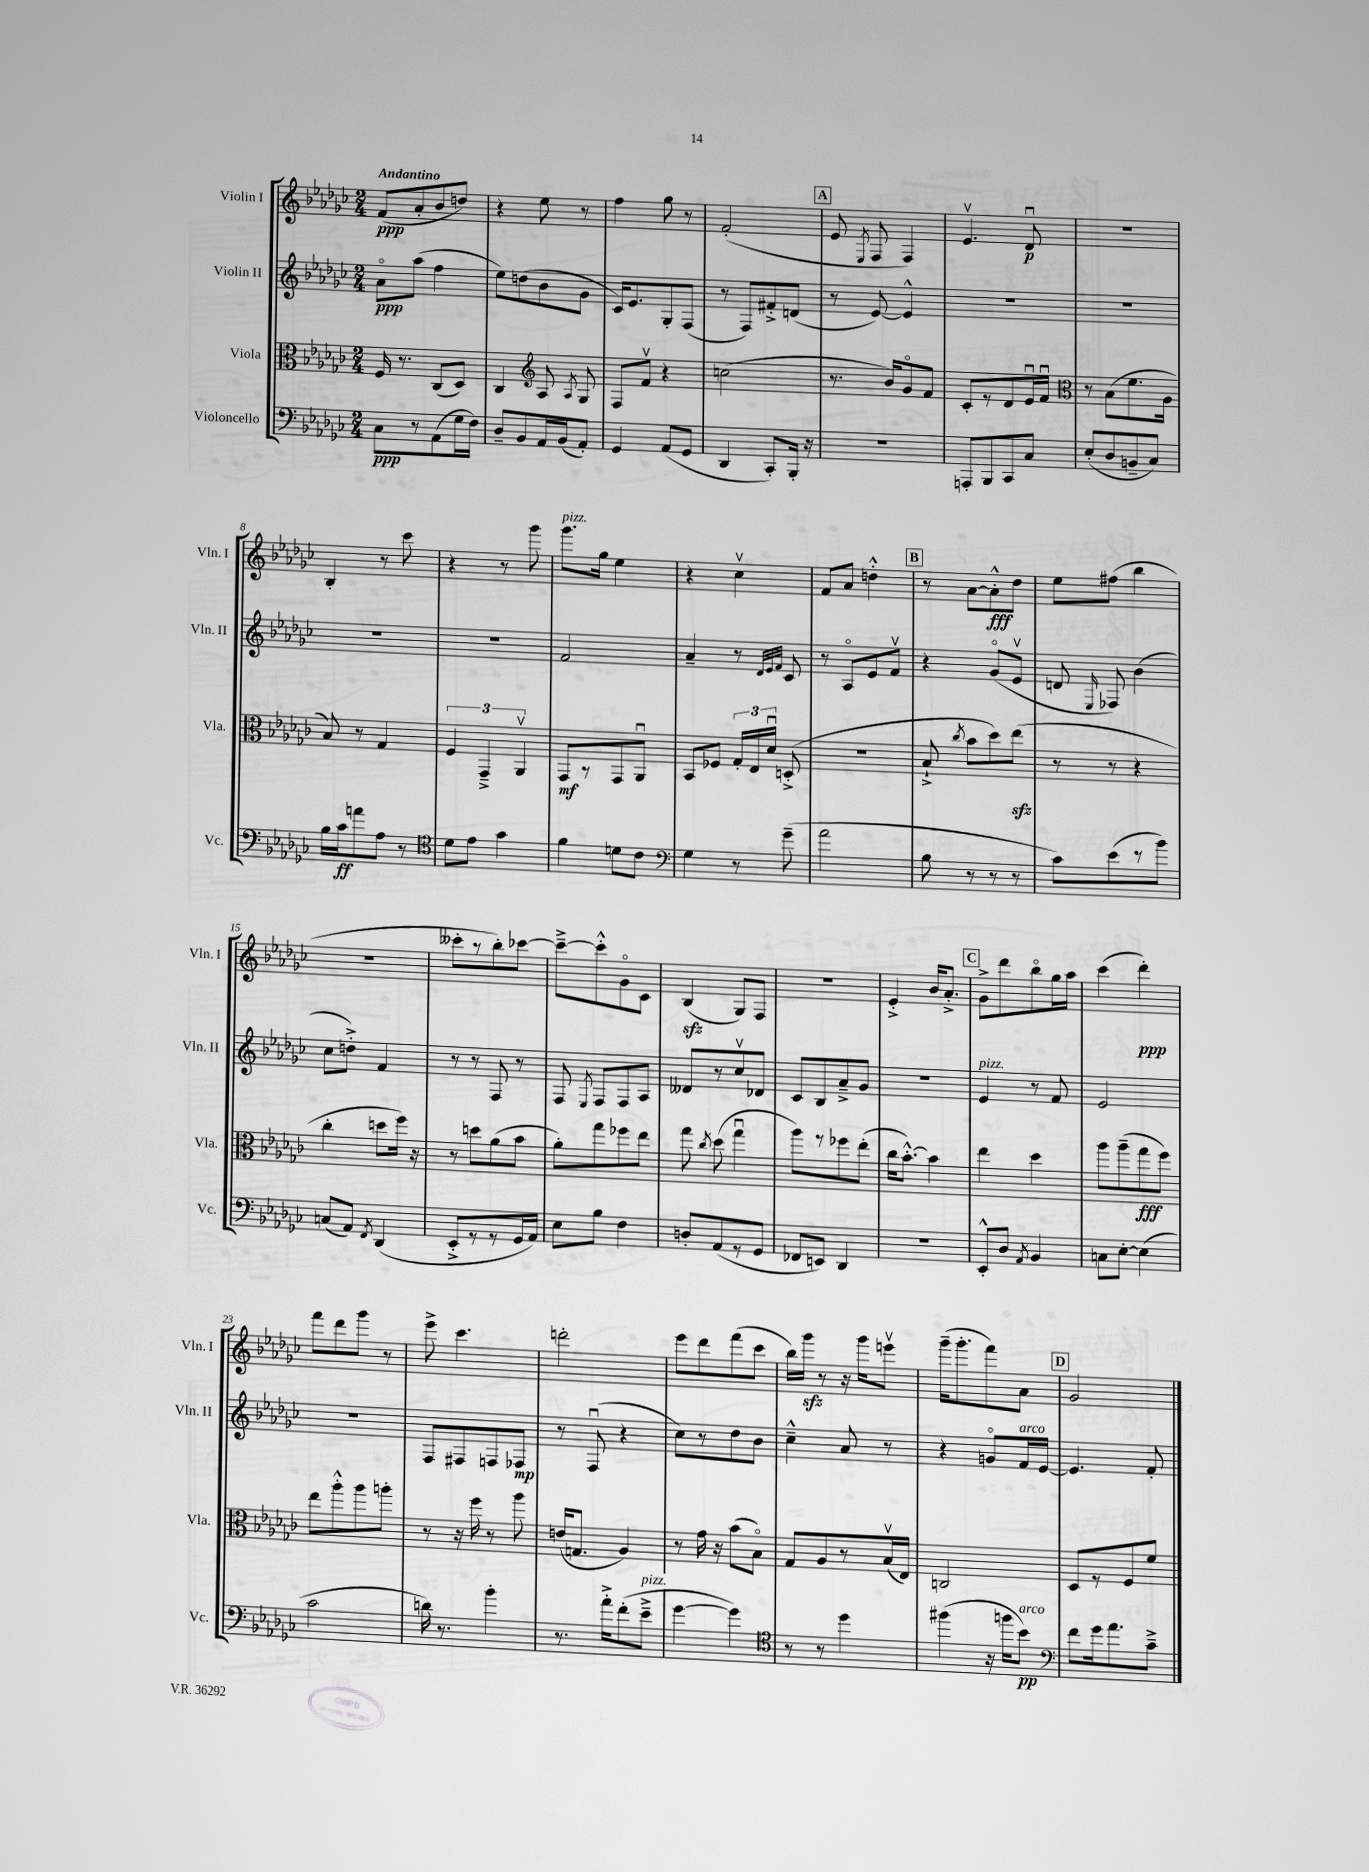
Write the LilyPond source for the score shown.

<<
\new StaffGroup <<
\new Staff = "s0" \with { instrumentName = "Violin I" shortInstrumentName = "Vln. I" } {
    \clef treble \key ges \major \numericTimeSignature \time 2/4 \tempo "Andantino"
    \autoBeamOff f'8[\ppp( aes'8-. bes'8 d''8]) |
    r4 ees''8 r8 |
    f''4 ges''8 r8 |
    f'2-.( |
    \mark \markup { \box "A" } ees'8 \acciaccatura { ees8 } f8 f4) |
    ees'4.\upbow des'8\downbow\p |
    r2 |
    bes4-. r8 ces'''8 |
    r4 r8 ges'''8 |
    ges'''8.[^\markup { \italic "pizz." } ges''16] ees''4 |
    r4 ces''4\upbow |
    f'8[ aes'8] d''4-.-^ |
    \mark \markup { \box "B" } r8 aes'8[~ aes'8-.-^\fff des''8] |
    ees''8[ fis''8]( bes''4 |
    r2 |
    ceses'''8[-. r8 bes''8-.) ces'''8]~ |
    ces'''8[~---> ces'''8-.-^ ges'8\flageolet ces'8] |
    bes4\sfz( ges8[) f8] |
    r2 |
    ees'4-.-> bes'16[ aes'8.]-.-> |
    \mark \markup { \box "C" } ges'8[-> des'''8 bes''8\flageolet ges''16 aes''16] |
    ces'''4( des'''4-.\ppp) |
    f'''8[ des'''8 ges'''8] r8 |
    ees'''8-> ces'''4. |
    d'''2-. |
    ees'''8[ des'''8 f'''8( ces'''8] |
    bes''16[) ges'''16]\sfz r8 r16 ges'''16[ e'''8]\upbow |
    ges'''16[--( ges'''8.-. f'''8) aes'8] |
    \mark \markup { \box "D" } ges'2 \bar "|." |
}
\new Staff = "s1" \with { instrumentName = "Violin II" shortInstrumentName = "Vln. II" } {
    \clef treble \key ges \major \numericTimeSignature \time 2/4
    \autoBeamOff aes'8[\flageolet\ppp aes''8]( f''4 |
    ees''8[) d''8( bes'8 ges'8] |
    ces'16[) ees'8. ges8-. f8]( |
    r8 f8[) fis'8-.-> d'8]( |
    \mark \markup { \box "A" } r8 ees'8~) ees'4-^ |
    R2 |
    R2 |
    R2 |
    R2 |
    f'2 |
    aes'4-- r8 \grace { des'32[ ees'32 f'32] } ces'8 |
    r8 aes8[\flageolet ees'8 f'8]\upbow |
    \mark \markup { \box "B" } r4 ges'8[\flageolet( ees'8]\upbow |
    d'8 \grace { ees16 } fes8) bes'4( |
    ces''8[ d''8]-.->) f'4 |
    r8 r8 f8 r8 |
    f8 \acciaccatura { ees8 } f8[ f8 aes8] |
    deses'8[ r8 ces''8\upbow des'8] |
    ces'8[ bes8 aes'8---> ges'8] |
    R2 |
    \mark \markup { \box "C" } ees'4^\markup { \italic "pizz." } r8 f'8 |
    ees'2 |
    r2 |
    f8[ fis8 f8 fes8]\mp |
    r8 f8\downbow( r4 |
    ces''8[) r8 des''8 bes'8] |
    ces''4---^ aes'8 r8 |
    r4 g'8[\flageolet f'16^\markup { \italic "arco" } ees'16]~ |
    \mark \markup { \box "D" } ees'4. f'8-. \bar "|." |
}
\new Staff = "s2" \with { instrumentName = "Viola" shortInstrumentName = "Vla." } {
    \clef alto \key ges \major \numericTimeSignature \time 2/4
    \autoBeamOff f16 r8. ces8[( des8]) |
    ces4 \clef treble aes8 \acciaccatura { aes8 } ges8 |
    f8[ f'8]\upbow r4 |
    c''2( |
    \mark \markup { \box "A" } r8. bes'16[) ges'8\flageolet f'8] |
    ces'8[-. r8 des'8 ees'16\downbow f'16]\downbow |
    \clef alto r8 bes8[( f'8. aes16] |
    bes8) r8 ges4 |
    \tuplet 3/2 { f4 ges,4---> aes,4\upbow } |
    ges,8[\mf r8 ges,8 aes,8]\downbow |
    bes,8[ fes8] \tuplet 3/2 { ges16[-. ees16 des'16]\downbow } d8-.->( |
    R2 |
    \mark \markup { \box "B" } bes8-!-> \acciaccatura { ces''8 } bes'8[ des''8) ees''8]\sfz( |
    r8 r8 r4 |
    ces''4-. d''8[ f''16]) r16 |
    r8 d''8[ aes'8( bes'8] |
    aes'8[-.) ges''8 fes''8 ees''8] |
    ges''8 \acciaccatura { ces''8 } des''8( ges''4\downbow |
    aes''8[) r8 fes''8 ees''8]-.( |
    ces''16[ bes'8.]~-.-^) bes'4 |
    \mark \markup { \box "C" } ees''4 des''4 |
    aes''8[ aes''8--( ges''8\fff f''8]) |
    ees''8[ aes''8-.-^ aes''8 a''8]-. |
    r8 r16 f''16 r8 aes''8 |
    e'16[( g8.] aes4) |
    r8 ges'16 r16 bes'8[( bes8]\flageolet) |
    ges8[ aes8 r8 bes16\upbow( ees16]) |
    c2 |
    \mark \markup { \box "D" } des8[ r8 f8 f'8] \bar "|." |
}
\new Staff = "s3" \with { instrumentName = "Violoncello" shortInstrumentName = "Vc." } {
    \clef bass \key ges \major \numericTimeSignature \time 2/4
    \autoBeamOff ces8[\ppp r8 aes,8( ges16 f16]) |
    des8[-- bes,8 aes,16 bes,16( aes,8]-.) |
    ges,4 aes,8[( ges,8] |
    des,4 ces,8[-.) bes,,16]-. r16 |
    \mark \markup { \box "A" } r2 |
    a,,8[-. bes,,8 ces,8 ces8] |
    ees8[-.( des8 b,8-- ces8]) |
    bes16[ ces'16\ff a'8 aes8] r8 |
    \clef tenor des'8[ ees'8] ges'4 |
    f'4 d'8[ ces'8] |
    \clef bass ges4 r8 ges'8--( |
    aes'2 |
    \mark \markup { \box "B" } bes8 r8 r8 r8 |
    ces'8[) ees'8( r8 bes'8]) |
    c8[( aes,8]) \acciaccatura { f,8 } des,4( |
    ees,8[-.-> r8 r8 ges,16 aes,16]) |
    ees8[ bes8] f4 |
    d8[-. aes,8( r8 ges,8] |
    fes,8[ e,8]) des,4 |
    R2 |
    \mark \markup { \box "C" } ees,8[-.-^ des8] \acciaccatura { aes,8 } bes,4 |
    c8[ ees8]~-. ees4( |
    ces'2 |
    d'16) r8. bes'4-. |
    r8. aes'16[-.-> f'8-.( ees'8]--->^\markup { \italic "pizz." } |
    ges'4~ ges'4) |
    \clef tenor r8 r8 des''4 |
    fis''4( r16 f''16[ bes'8]\pp^\markup { \italic "arco" }) |
    \mark \markup { \box "D" } \clef bass f'8[ ges'16 aes'8. ces'8]---> \bar "|." |
}
>>
>>
